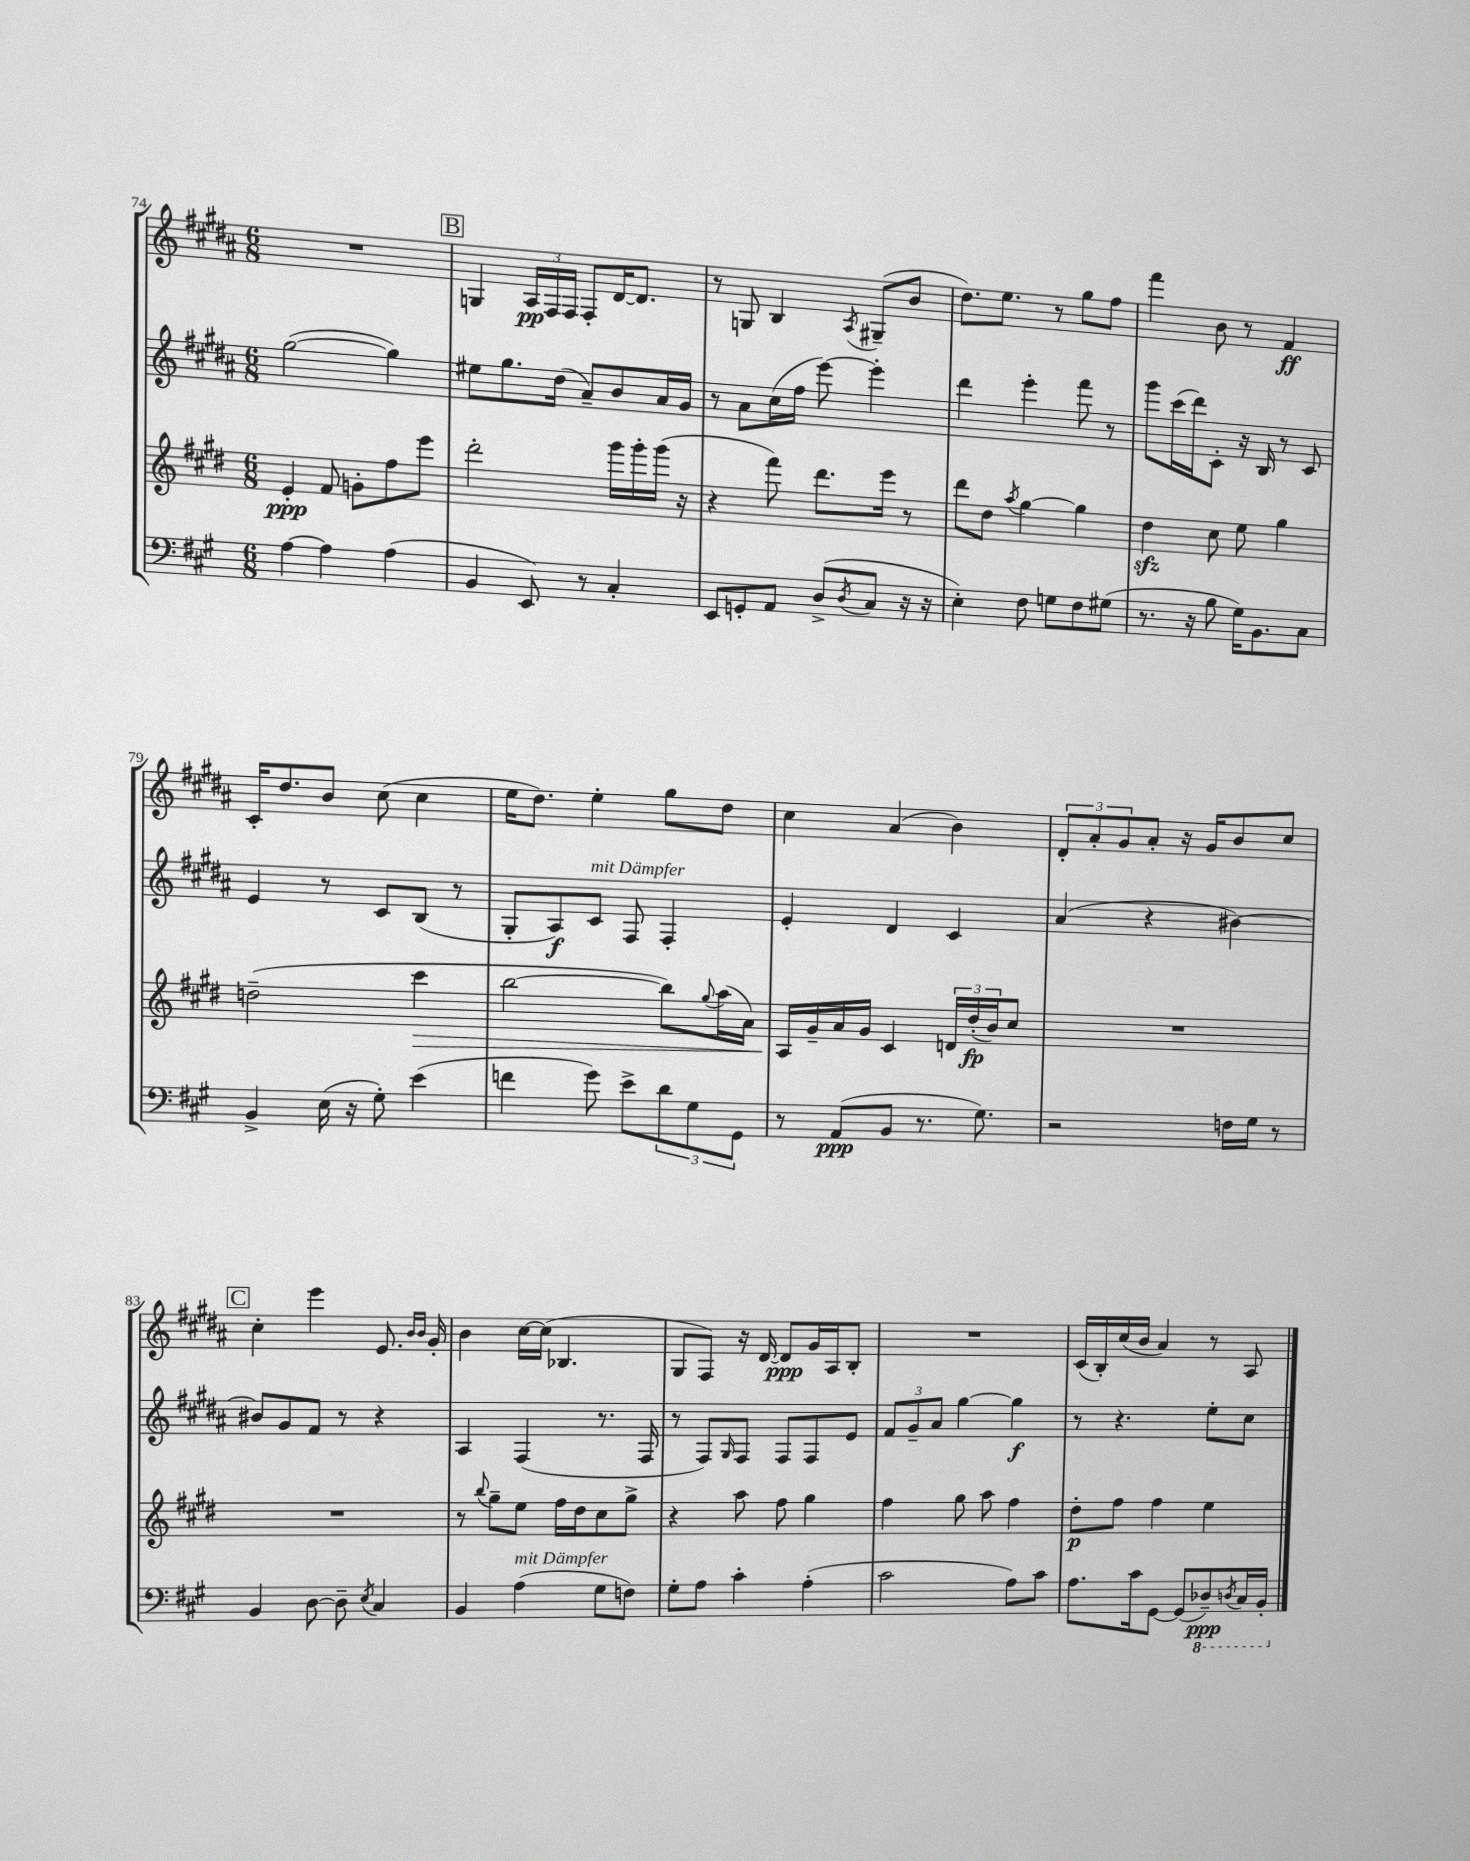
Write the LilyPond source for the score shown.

<<
\new StaffGroup <<
\new Staff = "s0" {
    \clef treble \key b \major \numericTimeSignature \time 6/8
    R2. |
    \mark \markup { \box "B" } g4 \tuplet 3/2 { ais16\pp fis16 fis16 } fis8-. dis'16~ dis'8. |
    r8 g8 b4 \acciaccatura { ais8 } gis8--( b'8 |
    dis''8.) e''8. r8 gis''8 fis''8 |
    fis'''4 b'8 r8 fis'4\ff |
    cis'16-. dis''8. b'8 cis''8( cis''4 |
    e''16 dis''8.) e''4-. gis''8 dis''8 |
    cis''4 ais'4( b'4) |
    \tuplet 3/2 { dis'8-. ais'8-. gis'8 } ais'8-. r16 gis'16 b'8 cis''8 |
    \mark \markup { \box "C" } cis''4-. e'''4 e'8. \grace { b'16 b'16 } gis'16-. |
    b'4 cis''16~ cis''16( bes4. |
    gis8 fis8) r16 dis'16~ dis'8\ppp gis'16 ais16 b8-. |
    R2. |
    cis'16( b16-.) cis''16( b'16 ais'4) r8 ais8 \bar "|." |
}
\new Staff = "s1" {
    \clef treble \key b \major \numericTimeSignature \time 6/8
    gis''2~( gis''4) |
    \mark \markup { \box "B" } eis''8 gis''8. dis''16( ais'8--) b'8 ais'16 gis'16 |
    r8 ais'8 cis''16( fis''16 e'''8~) e'''4-. |
    dis'''4 e'''4-. fis'''8 r8 |
    gis'''8 cis'''16( dis'''16) cis'8-. r16 b16 r8 cis'8 |
    e'4 r8 cis'8 b8( r8 |
    gis8-. ais8\f) cis'8^\markup { \italic "mit Dämpfer" } fis8 fis4-. |
    e'4-. dis'4 cis'4 |
    ais'4( r4 bis'4~) |
    \mark \markup { \box "C" } bis'8 gis'8 fis'8 r8 r4 |
    ais4 fis4( r8. fis16 |
    r8 fis8) \grace { gis16 } fis8 fis8 fis8 e'8 |
    \tuplet 3/2 { fis'8 gis'8-- ais'8 } gis''4~ gis''4\f |
    r8 r4. e''8-. cis''8 \bar "|." |
}
\new Staff = "s2" {
    \clef treble \key e \major \numericTimeSignature \time 6/8
    e'4-.\ppp fis'8 g'8-. fis''8 e'''8 |
    \mark \markup { \box "B" } dis'''2-. gis'''16 gis'''16-. gis'''16( r16 |
    r4 fis'''8) dis'''8. e'''16 r8 |
    dis'''8 dis''8 \acciaccatura { a''8 } gis''4~ gis''4 |
    dis''4\sfz cis''8 e''8 gis''4 |
    d''2--( cis'''4\> |
    b''2~ b''8) \appoggiatura { gis''8 } a''16( a'16) |
    a16\! gis'16-- a'16 gis'16 cis'4 \tuplet 3/2 { d'16 dis''16-.\fp( b'16) } cis''8 |
    R2. |
    \mark \markup { \box "C" } R2. |
    r8 \appoggiatura { b''8 } gis''8-- e''8 fis''16 dis''16 cis''8 gis''8-> |
    r4 a''8 fis''8 gis''4 |
    fis''4 gis''8 a''8 fis''4 |
    dis''8-.\p fis''8 fis''4 e''4 \bar "|." |
}
\new Staff = "s3" {
    \clef bass \key a \major \numericTimeSignature \time 6/8
    a4~ a4 a4( |
    \mark \markup { \box "B" } b,4 e,8) r8 cis4-. |
    e,8 g,8-. a,8 d8->( \acciaccatura { d8 } cis8 r16 r16 |
    e4-.) fis8 g8 fis8 gis8( |
    r8. r16 b8 gis16) b,8. cis8 |
    b,4-> e16( r16 gis8-.) e'4( |
    f'4 gis'8) e'8-> \tuplet 3/2 { d'8 gis8 gis,8 } |
    r8 a,8\ppp( b,8 r8. gis8.) |
    r2 f16 gis16 r8 |
    \mark \markup { \box "C" } b,4 d8~ d8-- \acciaccatura { e8 } cis4 |
    b,4 a4^\markup { \italic "mit Dämpfer" }( gis8 f8) |
    gis8-. a8 cis'4-. a4-.( |
    cis'2 a8) cis'8 |
    a8. cis'16 gis,8~ gis,8( \ottava #-1 des,8--\ppp) \acciaccatura { d,8 } cis,16 b,,16-. \ottava #0 \bar "|." |
}
>>
>>
\layout { \context { \Score currentBarNumber = #74 } }
